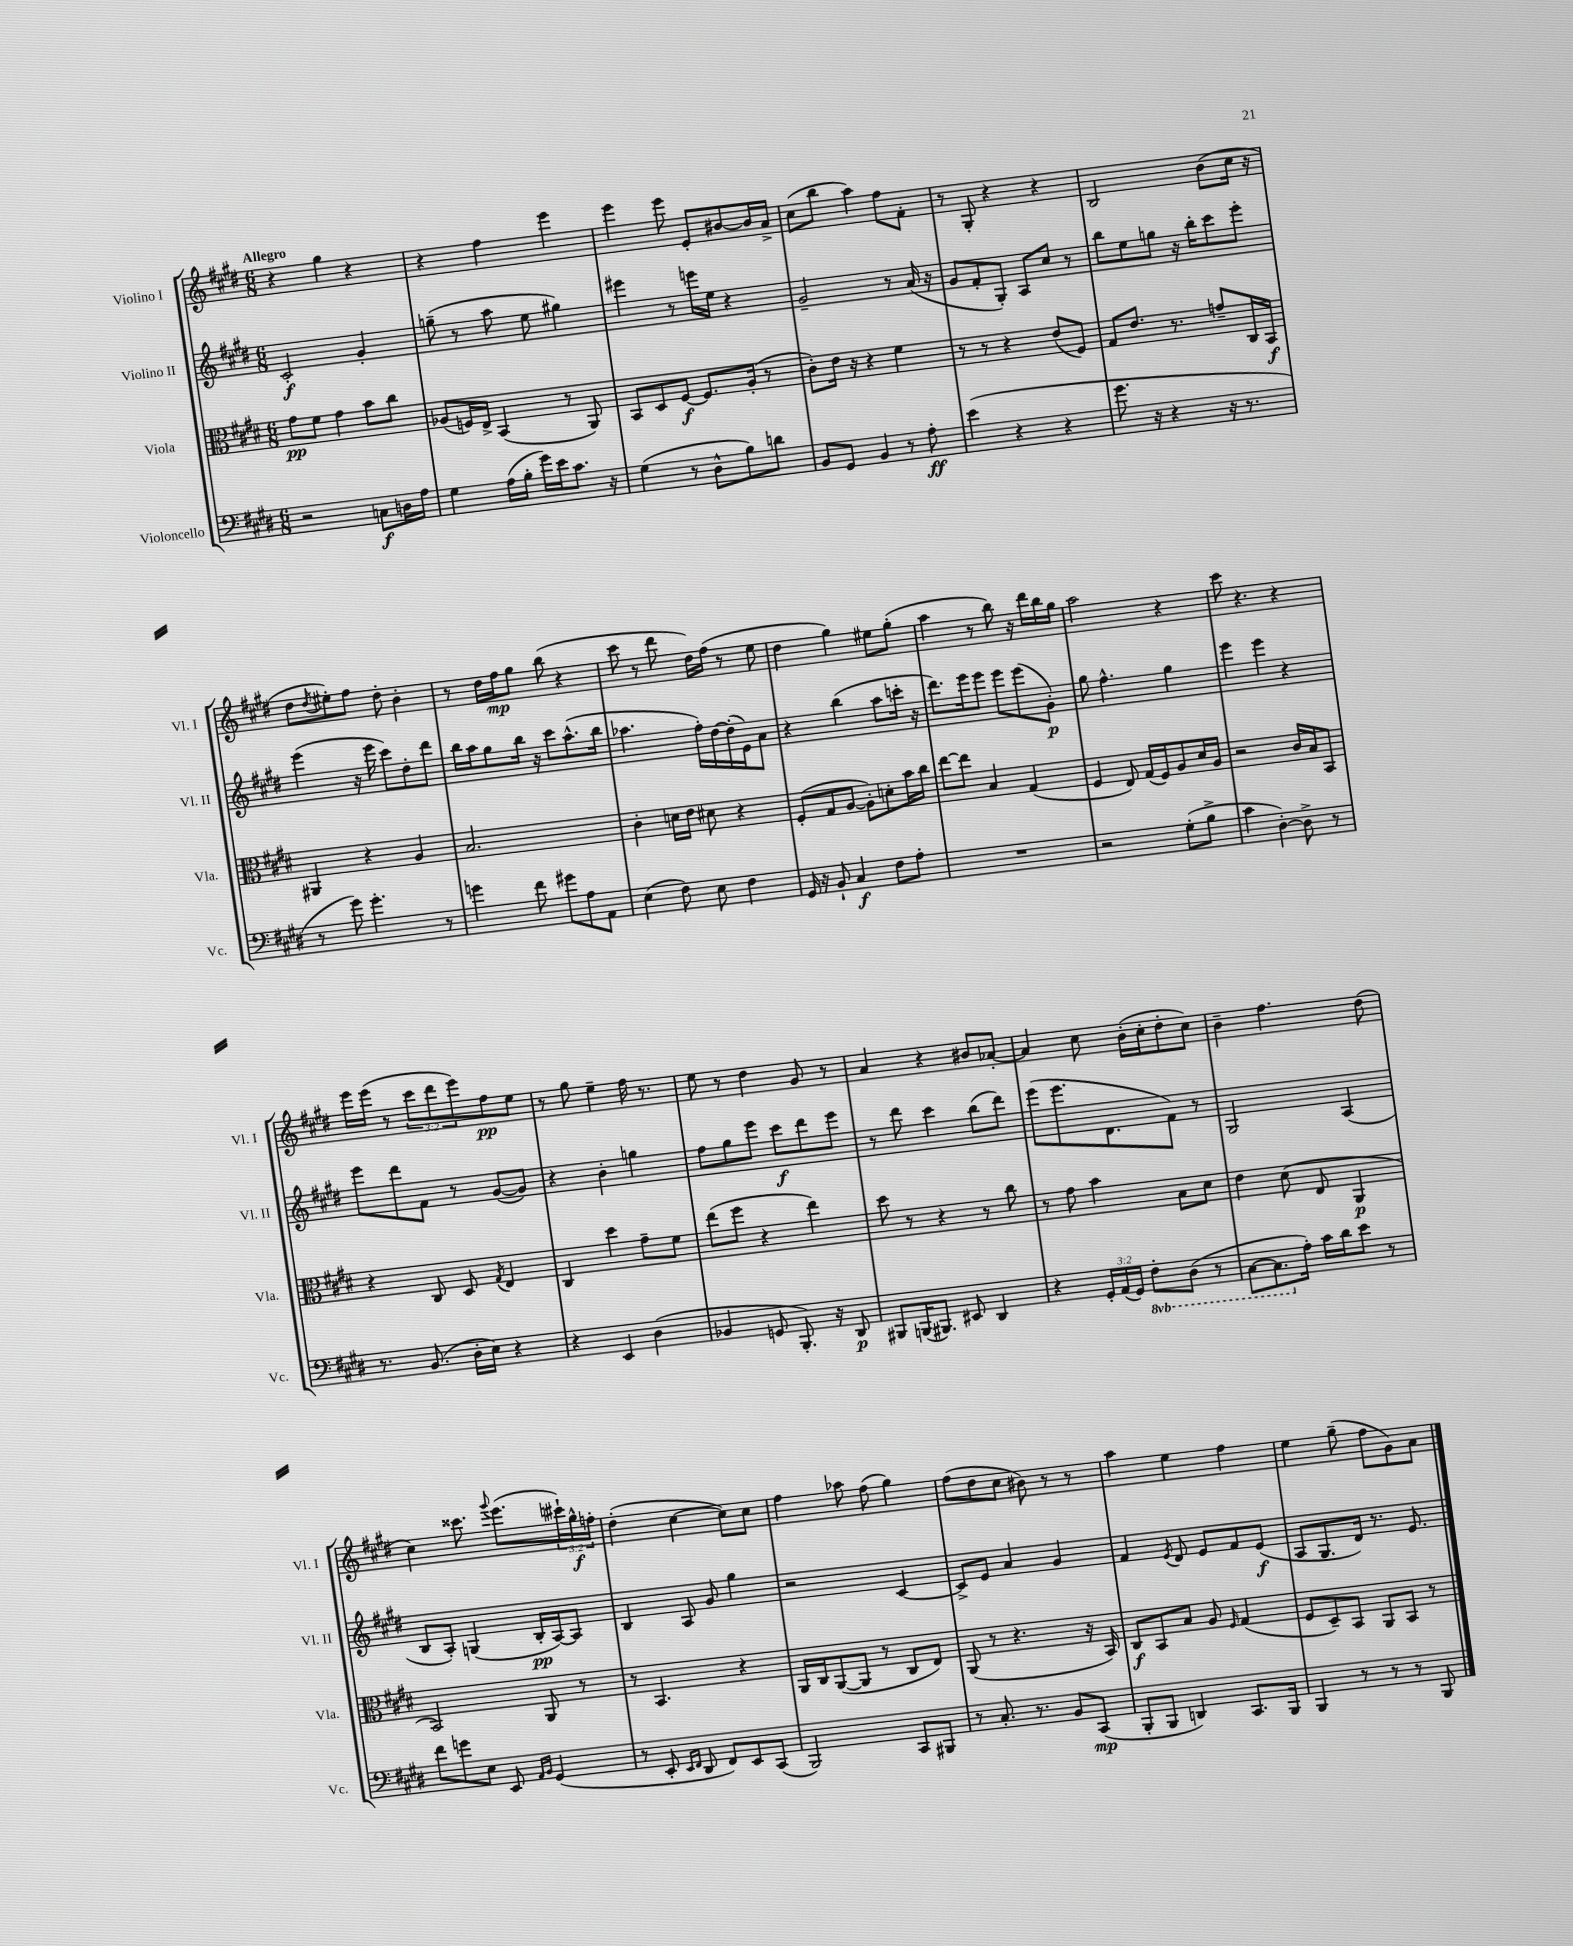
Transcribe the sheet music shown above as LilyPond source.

<<
\new StaffGroup <<
\new Staff = "s0" \with { instrumentName = "Violino I" shortInstrumentName = "Vl. I" } {
    \clef treble \key e \major \numericTimeSignature \time 6/8 \override Staff.TupletNumber.text = #tuplet-number::calc-fraction-text \tempo "Allegro"
    r4 gis''4 r4 |
    r4 fis''4 e'''4 |
    e'''4 e'''8 e'8-. bis'8~ bis'16 a'16-> |
    cis''8( b''8 a''4) fis''8 fis'8-. |
    r8 gis8-. r4 r4 |
    b2 b'8( cis''16 r16 |
    dis''8 \acciaccatura { dis''8 } eis''8-.) fis''8 dis''8-. b'4-. |
    r8 dis''16 fis''16\mp gis''8 b''8( r4 |
    cis'''8 r8 dis'''8 dis''16) fis''16( r8 e''8 |
    dis''4 gis''4) eis''8 gis''8-.( |
    a''4 r8 b''8) r16 dis'''16 b''16 gis''16 |
    a''2 r4 |
    cis'''8 r4. r4 |
    e'''16 e'''16( r8 \tuplet 3/2 { cis'''8 dis'''8 e'''8) } fis''8\pp e''8 |
    r8 gis''8 e''4-- fis''16 r8. |
    e''8 r8 dis''4 gis'8 r8 |
    a'4 r4 bis'8 aes'8~-. |
    aes'4 cis''8 b'16-.( cis''16-. dis''8-. cis''8) |
    b'4-- fis''4. dis''8( |
    cis''4) cisis'''8. \appoggiatura { gis'''8 } e'''8.( \tuplet 3/2 { cis'''16-!) gis''16-^\f f''16-. } |
    dis''4-.( cis''4~ cis''8) cis''8 |
    fis''4 aes''8 fis''8( gis''4) |
    fis''8( dis''8 cis''8 bis'8) r8 r8 |
    a''4 e''4 fis''4 |
    e''4 gis''8--( fis''8 gis'8) a'8 \bar "|." |
}
\new Staff = "s1" \with { instrumentName = "Violino II" shortInstrumentName = "Vl. II" } {
    \clef treble \key e \major \numericTimeSignature \time 6/8
    cis'2-.\f gis'4-. |
    g''8--( r8 a''8 e''8 gis''4) |
    eis'''4 r8 e'''16 e''16 r4 |
    gis'2-- r8 a'16( r16 |
    gis'8 fis'8-. gis8-.) a8 cis''8 r8 |
    b''8 e''8 g''8 r16 b''16-. cis'''8 e'''8-. |
    e'''4( r16 e'''16 cis'''8) dis''8-. dis'''8 |
    b''16 a''16 gis''8 b''16 r16 cis'''8 a''8.-^( b''16 |
    aes''4. fis''16-.) dis''16~ dis''16-.( e'16) a'8 |
    r4 b''4( a''8 c'''16-. r16 |
    dis'''8.) e'''16 e'''8 e'''8 e'''8( gis'8-.\p) |
    gis''8 fis''4.-^ gis''4 |
    e'''4 e'''4 r4 |
    e'''8 dis'''8 fis'8 r8 gis'8~( gis'8) |
    r4 b'4-. g''4 |
    fis''8 gis''8 e'''8 cis'''8\f dis'''8 e'''8 |
    r8 dis'''8 cis'''4 b''8( dis'''8) |
    e'''8( e'''8. dis'8. fis'8) r8 |
    gis2 a4( |
    b8 a8-.) g4( b16-.\pp a16~) a8 |
    b4 a8 gis'8 gis''4 |
    r2 cis'4~ |
    cis'8-> e'8 a'4 gis'4 |
    fis'4 \acciaccatura { e'8 } dis'8 e'8 fis'8 e'8\f( |
    a8 gis8. dis'16) r8. e'8. \bar "|." |
}
\new Staff = "s2" \with { instrumentName = "Viola" shortInstrumentName = "Vla." } {
    \clef alto \key e \major \numericTimeSignature \time 6/8
    gis'8\pp fis'8 gis'4 b'8 cis''8 |
    aes8( f16) e16-> b,4( r8 a,8) |
    b,8 dis8 fis8~\f fis8. a16-.( r8 |
    cis'8-.) e'16 r16 r4 fis'4 |
    r8 r8 r4 e'8( fis8) |
    gis8 e'8. r8. g'8-- cis16 b,16\f |
    ais,4 r4 a4 |
    b2. |
    cis'4-. d'16 e'16 dis'8 r4 |
    fis8-.( gis8 a8~ a8-.) d'8-. b'16 cis''16 |
    e''8~ e''8 b4 gis4( |
    fis4 e8) gis16( fis16) a8 dis'16 a16 |
    r2 cis'16 b16 b,8 |
    r4 cis8 dis8 \acciaccatura { gis8 } e4 |
    cis4 dis''4 gis'8-- fis'8 |
    e''8( fis''8 r4 e''4) |
    dis''8 r8 r4 r8 cis''8 |
    r8 gis'8 b'4 b8 dis'8 |
    e'4 dis'8( e8 a,4\p |
    b,2) a,8 r8 |
    r8 b,4. r4 |
    a,16 cis16 a,8~( a,8 r8 cis8 e8) |
    a,8( r8 r4. r16 b,16) |
    cis8\f b,8 b8 a8 \grace { fis16 } gis4( |
    fis8 dis8--) b,8 a,8 b,8 r8 \bar "|." |
}
\new Staff = "s3" \with { instrumentName = "Violoncello" shortInstrumentName = "Vc." } {
    \clef bass \key e \major \numericTimeSignature \time 6/8 \override Staff.TupletNumber.text = #tuplet-number::calc-fraction-text \set Staff.ottavationMarkups = #ottavation-simple-ordinals
    r2 c8\f d16 a16 |
    gis4 a16( b16-. gis'16) e'16 cis'8. r16 |
    gis4( r8 dis8-^ b8) d'8 |
    b,8 gis,8 b,4 r8 a8-.\ff |
    e'4( r4 r4 |
    gis'8. r16 r4 r16 r8. |
    r8 gis'8) gis'4.-. r8 |
    g'4 fis'8 gis'8 a8 a,8 |
    e4( fis8) e8 fis4 |
    gis,16 r16 b,8-! cis4\f fis8 a8-. |
    R2. |
    r2 gis8-.( b8-> |
    cis'4 dis4~-.) dis8-> r8 |
    r8. b,8.( dis16-. e16) r4 |
    r4 e,4 dis4( |
    bes,4 g,8 b,,8.-.) r16 dis,8\p |
    bis,,8 b,,16( bis,,8.) eis,8 dis,4 |
    r4 \tuplet 3/2 { gis,16-. a,16( gis,16) } \ottava #-1 fis,8-. dis,8( r8 |
    cis,8~ cis,8. \ottava #0 a16-.) cis'16 dis'16 e'8 r8 |
    fis'8 g'8 e8 e,8 \grace { a,16 b,16 } gis,4( |
    r8 e,8-. \grace { e,16 fis,16 } dis,8 fis,8) e,8 cis,8( |
    b,,2) cis,8 bis,,8 |
    r8 cis8.-. r8. b,8 cis,8\mp( |
    b,,8-. b,,8 d,4) cis,8. b,,16 |
    b,,4 r8 r8 r8 b,,8 \bar "|." |
}
>>
>>
\layout { \context { \Score \remove "Bar_number_engraver" } }
